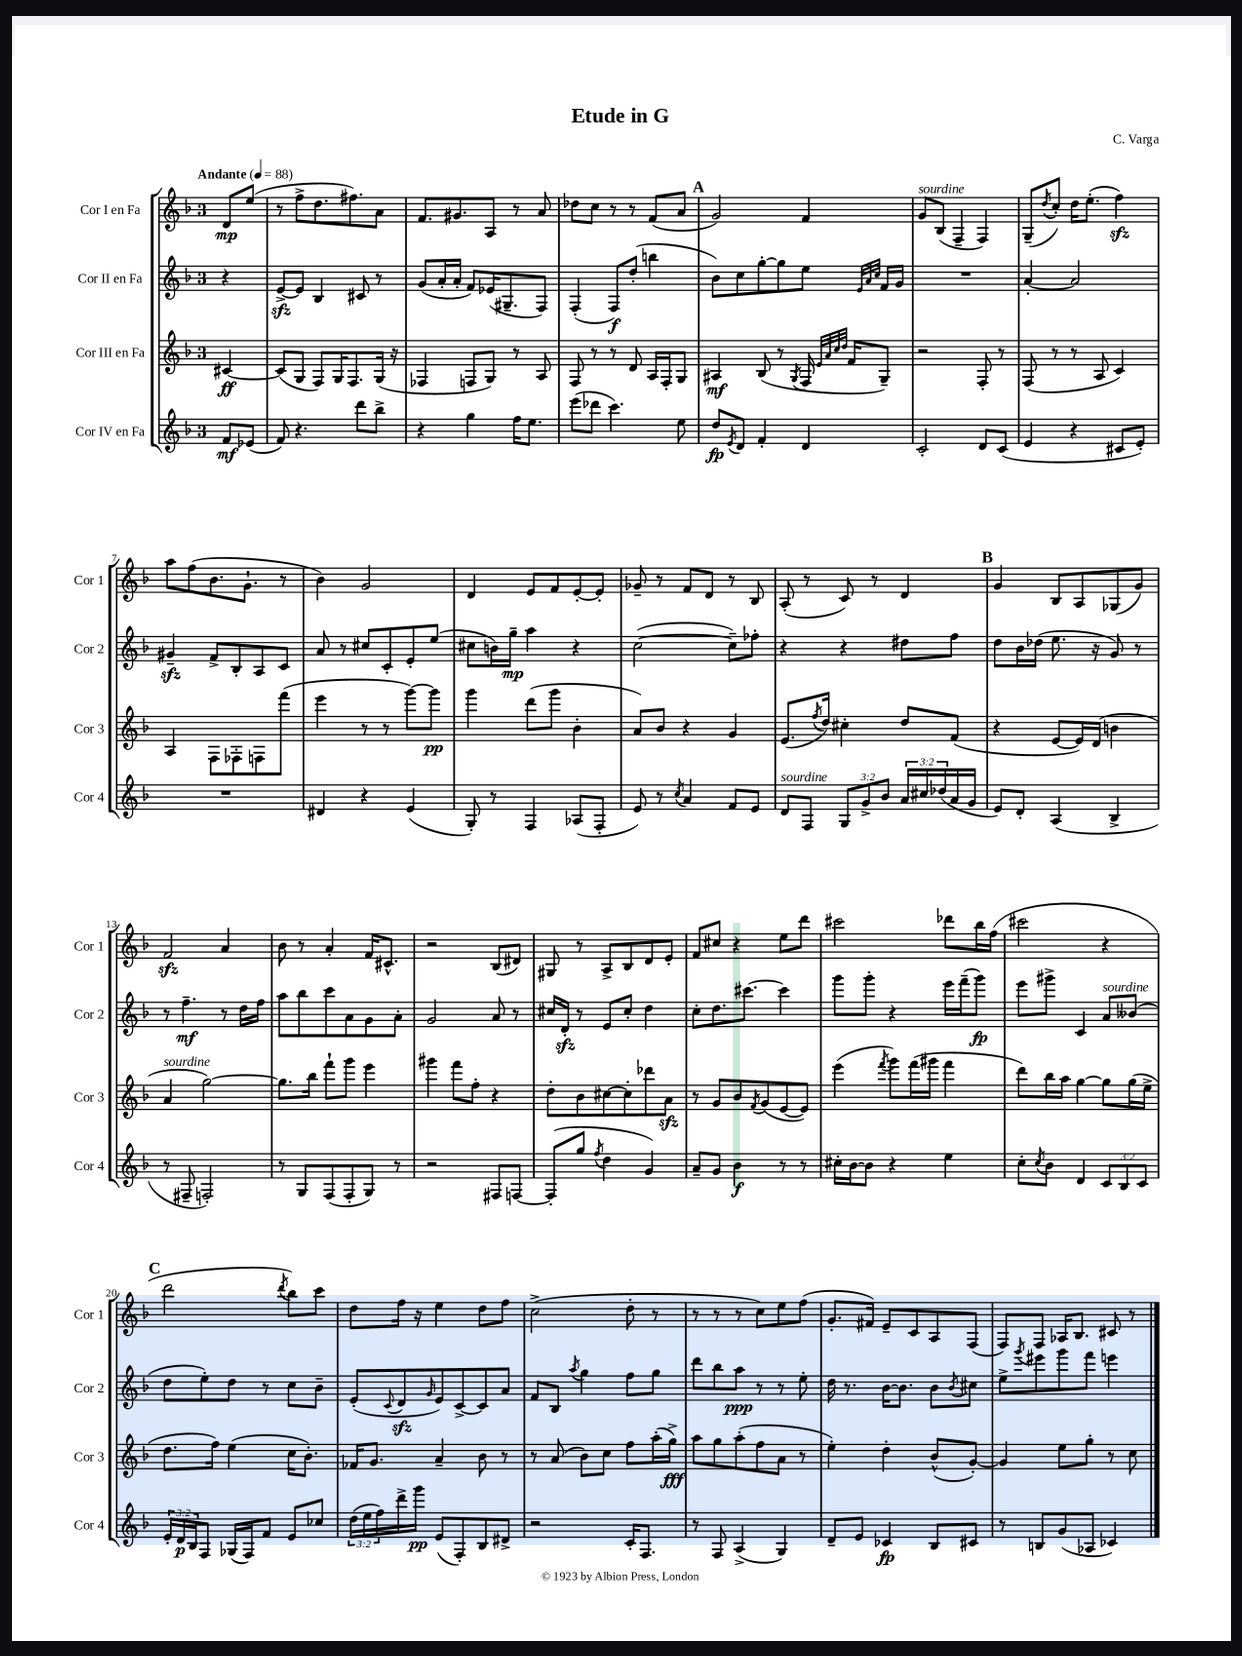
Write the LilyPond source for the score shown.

\header { title = "Etude in G" composer = "C. Varga" }
<<
\new StaffGroup <<
\new Staff = "s0" \with { instrumentName = "Cor I en Fa" shortInstrumentName = "Cor 1" } {
    \clef treble \key f \major \once \override Staff.TimeSignature.style = #'single-digit \time 3/4 \partial 4 \tempo "Andante" 4 = 88
    d'8\mp e''8( |
    r8 f''8-> d''8. fis''8.) a'8 |
    f'8. gis'8. a8 r8 a'8 |
    des''8 c''8 r8 r8 f'8( a'8 |
    \mark \markup { \bold "A" } g'2) f'4 |
    g'8^\markup { \italic "sourdine" } bes8( f4-- f4) |
    g8--( \acciaccatura { d''8 } c''8-.) d''16 e''8.-.( f''4\sfz) |
    a''8 f''8( bes'8. g'8.-! r8 |
    bes'4) g'2 |
    d'4 e'8 f'8 e'8~-. e'8-. |
    ges'8-- r8 f'8 d'8 r8 bes8 |
    a8-.( r8 c'8) r8 d'4 |
    \mark \markup { \bold "B" } g'4 bes8 a8 ges8( g'8) |
    f'2\sfz a'4 |
    bes'8 r8 a'4-. f'16 cis'8.-^ |
    r2 bes8( dis'8) |
    gis8 r8 a8-> bes8 d'8 e'8-. |
    f'8 cis''8 r4 e''8 d'''8 |
    cis'''2 des'''8 bes''16 f''16( |
    cis'''2 r4 |
    \mark \markup { \bold "C" } d'''2 \acciaccatura { d'''8 } bes''8) c'''8 |
    d''8 f''16 r16 e''4 d''8 f''8 |
    c''2->( d''8-. r8 |
    r8 r8 r8 c''8) e''8 f''8( |
    g'8.-. fis'16) e'8-- c'8 a8 f8( |
    f8) f8 aes16 bes8. cis'8 r8 \bar "|." |
}
\new Staff = "s1" \with { instrumentName = "Cor II en Fa" shortInstrumentName = "Cor 2" } {
    \clef treble \key f \major \once \override Staff.TimeSignature.style = #'single-digit \time 3/4 \partial 4
    r4 |
    e'8~->\sfz e'8 bes4 cis'8 r8 |
    g'8( a'16-. a'16-. f'8) ees'16( gis8.-- f8) |
    f4-.( f8\f) d''8-.( b''4 |
    \mark \markup { \bold "A" } bes'8) c''8 g''8~-. g''8 e''8 \grace { e'32 a'32 c''32 } f'16 g'16 |
    R2. |
    a'4~-. a'2 |
    gis'4--\sfz f'8-> bes8-. a8 c'8 |
    a'8 r8 cis''8 c'8-. e'8-. e''8( |
    cis''8 b'16) g''16--\mp a''4 r4 |
    c''2~( c''8--) fes''8-. |
    r4 r4 dis''8 f''8 |
    \mark \markup { \bold "B" } d''8 bes'16 des''16( e''8. r16 g'8) r8 |
    r8 f''4.--\mf r8 d''16 f''16 |
    a''8 bes''8 c'''8 a'8 g'8 a'8-. |
    g'2 a'8 r8 |
    cis''16 d'16-.\sfz r8 e'8 cis''8-. d''4 |
    c''8-. d''8. cis'''8.~ cis'''4 |
    g'''8 g'''8-. r4 e'''16 f'''16--( g'''8\fp) |
    e'''8 gis'''8-> c'4 a'8^\markup { \italic "sourdine" } beses'8( |
    \mark \markup { \bold "C" } d''8 e''8-.) d''8 r8 c''8 bes'8-- |
    e'8-.( \appoggiatura { c'8 } d'8\sfz \grace { g'16 } e'8) c'8~-> c'8 a'8 |
    f'8 bes8 \acciaccatura { a''8 } g''4 f''8 g''8 |
    d'''8 bes''8 a''8\ppp r8 r8 e''8-. |
    d''16 r8. bes'16~ bes'8. bes'8 \acciaccatura { bes'8 } cis''8 |
    e''8-> \acciaccatura { g'''8 } eis'''8 g'''8 f'''8 e'''4 \bar "|." |
}
\new Staff = "s2" \with { instrumentName = "Cor III en Fa" shortInstrumentName = "Cor 3" } {
    \clef treble \key f \major \once \override Staff.TimeSignature.style = #'single-digit \time 3/4 \partial 4
    cis'4~\ff |
    cis'8( g8 f8) g16 f8. g16( r16 |
    fes4 f8 g8) r8 a8 |
    f8 r8 r8 d'8 a16 f16-. g8 |
    \mark \markup { \bold "A" } ais4\mf bes8( r8 \acciaccatura { g8 } f16 \grace { e'32 a'32 c''32 d''32 } f'16 g8--) |
    r2 f8-. r8 |
    f8( r8 r8 a8 c'4) |
    a4 f8 fes8-. f8 f'''8( |
    e'''4 r8 r8 g'''8~) g'''8\pp |
    g'''4 d'''8( g'''8 bes'4-. |
    a'8) bes'8 r4 g'4 |
    e'8.( \acciaccatura { f''8 } d''16) cis''4-. d''8 f'8( |
    \mark \markup { \bold "B" } r4 e'8~ e'16) d'16( b'4 |
    a'4^\markup { \italic "sourdine" } g''2~) |
    g''8. bes''16 f'''8-! g'''8 e'''4 |
    gis'''4 f'''8 f''8-. r4 |
    d''8-. bes'8 cis''8~ cis''8-. des'''8 a'8\sfz |
    r8 g'8 bes'8 \acciaccatura { f'8 } g'8( e'8~ e'8) |
    e'''4( \acciaccatura { f'''8 } g'''8) f'''16( gis'''16 f'''4 |
    d'''8) bes''16 a''16 g''4~ g''8 g''16( e''16-> |
    \mark \markup { \bold "C" } d''8. f''16) e''4( c''16 bes'8.-.) |
    fes'16 g'8. a'4-- bes'8 r8 |
    r8 a'8( bes'8) c''8 f''8 a''16-.( g''16->\fff) |
    a''8 g''8 a''8-.( f''8 a'8 r8 |
    e''4-.) d''4-. bes'8-^( g'8~-.) |
    g'4 e''8 g''8-. r8 c''8 \bar "|." |
}
\new Staff = "s3" \with { instrumentName = "Cor IV en Fa" shortInstrumentName = "Cor 4" } {
    \clef treble \key f \major \once \override Staff.TimeSignature.style = #'single-digit \time 3/4 \override Staff.TupletNumber.text = #tuplet-number::calc-fraction-text \partial 4
    f'8\mf ees'8( |
    f'8) r4. d'''8 bes''8-> |
    r4 g''4 f''16 e''8. |
    e'''8( des'''8 c'''4.) e''8 |
    \mark \markup { \bold "A" } d''8\fp \acciaccatura { e'8 } d'8 f'4-. d'4 |
    c'2-. d'8 c'8( |
    e'4 r4 cis'8 e'8-.) |
    R2. |
    dis'4 r4 e'4( |
    g8-.) r8 f4 aes8( f8-. |
    e'8) r8 \acciaccatura { c''8 } a'4 f'8 e'8 |
    d'8^\markup { \italic "sourdine" } f8 \tuplet 3/2 { g8 g'8-> bes'8 } \tuplet 3/2 { a'16 cis''16 des''16( } a'16 g'16 |
    \mark \markup { \bold "B" } e'8) d'8-. a4( bes4-> |
    r8 fis8-- f2-.) |
    r8 g8 f8( f8-. g8) r8 |
    r2 fis8 f8~ |
    f8-.( g''8 \acciaccatura { f''8 } d''4 g'4) |
    a'8-- g'8 bes'4\f r8 r8 |
    cis''16-. bes'16~ bes'8 r4 e''4 |
    c''8-. \acciaccatura { c''8 } bes'8 d'4 \tuplet 3/2 { c'8 bes8 c'8 } |
    \mark \markup { \bold "C" } \tuplet 3/2 { e'16-. d'16\p bes16 } f8 ges16( f16) f'8 e'8 ces''8 |
    \tuplet 3/2 { d''16( e''16 f''16) } d'''16-> g'''16\pp e'8( f8-.) bes8 dis'8-> |
    r2 c'16-. f8. |
    r8 f8 a4->( g4) |
    d'8-- e'8 ces'4\fp bes8 cis'8 |
    r8 b8 g'8( aes8 ces'4) \bar "|." |
}
>>
>>
